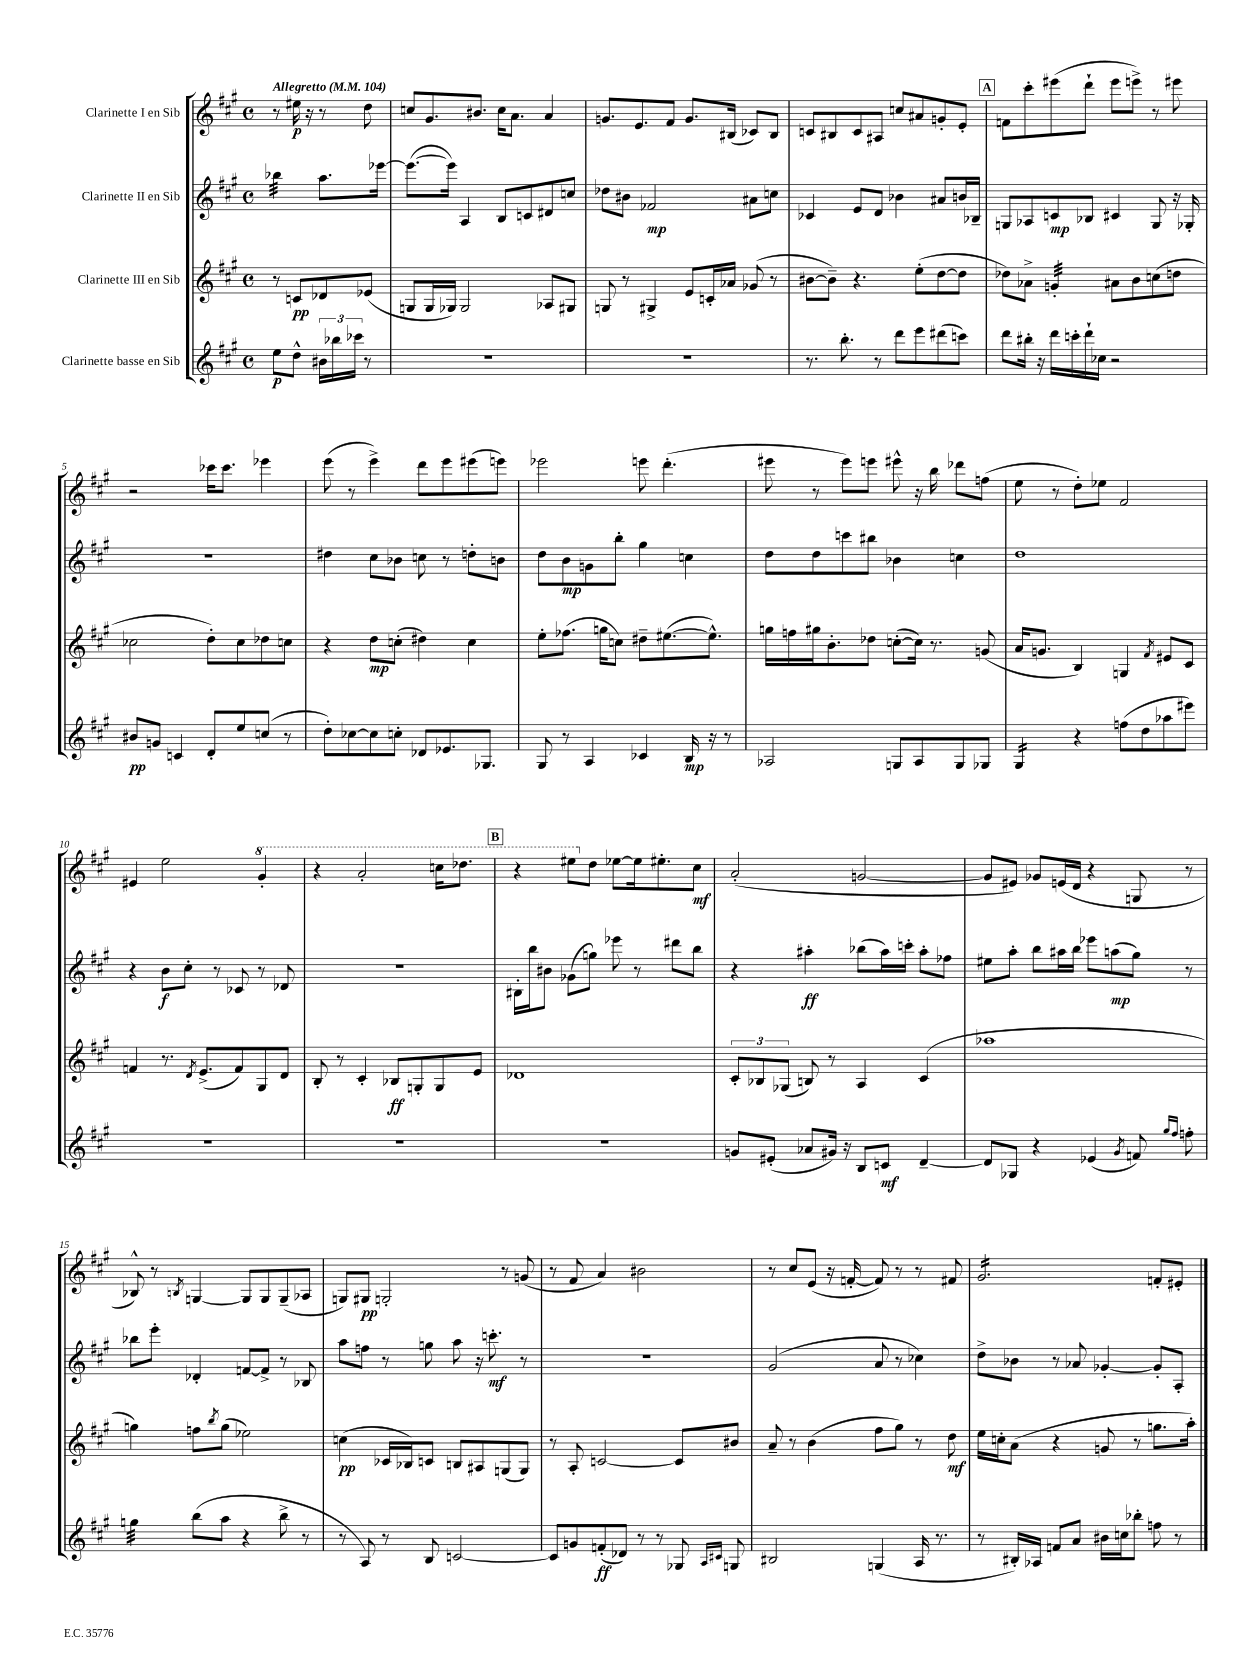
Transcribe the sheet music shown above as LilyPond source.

<<
\new StaffGroup <<
\new Staff = "s0" \with { instrumentName = "Clarinette I en Sib" } {
    \clef treble \key a \major \defaultTimeSignature \time 4/4 \partial 2 \tempo "Allegretto" 4 = 104
    r8 eis''16\p r16 r8 d''8 |
    c''8 gis'8. bis'8. c''16 a'8. a'4 |
    g'8. e'8. fis'8 g'8. bis16( ces'8) bis8 |
    c'8 bis8 c'8 ais8 c''8 ais'8 g'8-. e'8-. |
    \mark \markup { \box "A" } f'8 cis'''8-. eis'''8( d'''8-! eis'''8 e'''8->) r8 eis'''8 |
    r2 ces'''16 ces'''8. ees'''4 |
    e'''8( r8 e'''4->) d'''8 e'''8 eis'''8( e'''8) |
    ees'''2 e'''8 d'''4.-.( |
    eis'''8 r8 eis'''8) e'''8 eis'''8-^ r16 b''16 des'''8 f''8( |
    e''8 r8 d''8-.) ees''8 fis'2 |
    eis'4 e''2 \ottava #1 gis''4-. |
    r4 a''2-. c'''16 des'''8. |
    \mark \markup { \box "B" } r4 eis'''8 \ottava #0 d''8 ees''8~ ees''16 eis''8.-. cis''8\mf |
    a'2-.( g'2~ |
    g'8 eis'8) ges'8 e'16( d'16 r4 g8 r8 |
    bes8-^) r8 \acciaccatura { b8 } g4~ g8 g8 g8--( aes8 |
    g8) gis8\pp g2-. r8 g'8( |
    r8 fis'8 a'4) bis'2 |
    r8 cis''8 e'8( r16 f'16~-. f'8) r8 r8 fis'8 |
    gis'2.:16 f'8-. eis'8-. \bar "|." |
}
\new Staff = "s1" \with { instrumentName = "Clarinette II en Sib" } {
    \clef treble \key a \major \defaultTimeSignature \time 4/4 \partial 2
    bes''4:32 a''8. ees'''16~ |
    ees'''8.~( ees'''16) a4 b8 c'8 dis'8 c''8 |
    des''8 bis'8 fes'2\mp ais'8 c''8 |
    ces'4 e'8 d'8 bes'4 ais'8 b'16 bes16-- |
    \mark \markup { \box "A" } g8 aes8 c'8\mp bes8 cis'4 g8 r16 ges16-. |
    R1 |
    dis''4 cis''8 bes'8 c''8 r8 d''8-. b'8 |
    d''8 b'8\mp g'8 b''8-. gis''4 c''4 |
    d''8 d''8 c'''8 bis''8 bes'4 c''4 |
    d''1 |
    r4 b'8\f cis''8-. r8 ces'8 r8 des'8 |
    R1 |
    \mark \markup { \box "B" } bis16-. b''16 bis'8 ges'8( g''8) ees'''8 r8 dis'''8 b''8 |
    r4 ais''4-.\ff bes''8( ais''16) c'''16-. ais''8-. fes''8 |
    eis''8 a''8-. b''8 ais''16 b''16 ees'''8 a''8\mp( gis''8) r8 |
    bes''8 e'''8-. des'4-. f'8~ f'8-> r8 bes8 |
    a''8 f''8 r8 g''8 a''8 r16 c'''8.-.\mf r8 |
    R1 |
    gis'2( a'8 r8 ces''4) |
    d''8-> bes'8 r8 aes'8 ges'4~-. ges'8-. a8-. \bar "|." |
}
\new Staff = "s2" \with { instrumentName = "Clarinette III en Sib" } {
    \clef treble \key a \major \defaultTimeSignature \time 4/4 \partial 2
    r8 c'8\pp des'8 ees'8( |
    g8 g16 ges16) ges2 aes8 gis8 |
    g8 r8 gis4-> e'8 c'16-. aes'16 ges'8( r8 |
    bis'8~ bis'8--) r4. e''8-.( d''8~ d''8 |
    \mark \markup { \box "A" } des''8) aes'8-> g'4:32-. ais'8 b'8 c''8( d''8 |
    ces''2 d''8-.) ces''8 des''8 c''8 |
    r4 d''8\mp c''8-.( dis''4) c''4 |
    e''8-. fes''8.( g''16 c''8) dis''8-- eis''8.~( eis''8.-^) |
    g''16 f''16 gis''16 b'8.-. des''8 c''8~-.( c''16) r8. g'8( |
    a'16 g'8. b4) g4 \acciaccatura { fis'8 } eis'8 cis'8 |
    f'4 r8. \acciaccatura { d'8 } e'8.->( f'8) gis8 d'8 |
    b8-. r8 cis'4-. bes8\ff g8-. g8 e'8 |
    \mark \markup { \box "B" } des'1 |
    \tuplet 3/2 { cis'8-. bes8 ges8( } b8) r8 a4 cis'4( |
    aes''1 |
    g''4) f''8 \acciaccatura { b''8 } g''8( ees''2) |
    c''4\pp( ces'16 bes16) c'8 b8 ais8 g8( g8) |
    r8 a8-. c'2~ c'8 bis'8 |
    a'8-- r8 b'4( fis''8 gis''8) r8 d''8\mf |
    e''16 c''16-. a'8( r4 g'8 r8 g''8. a''16-.) \bar "|." |
}
\new Staff = "s3" \with { instrumentName = "Clarinette basse en Sib" } {
    \clef treble \key a \major \defaultTimeSignature \time 4/4 \partial 2
    e''8\p d''8-^ \tuplet 3/2 { bis'16 bes''16 ces'''16 } r8 |
    R1 |
    R1 |
    r8. b''8.-. r8 d'''8 e'''8 dis'''8( c'''8) |
    \mark \markup { \box "A" } d'''8 bis''16-. r16 d'''16 c'''16-. d'''16-! ces''16 r2 |
    bis'8\pp g'8 c'4 d'8-. e''8 c''8( r8 |
    d''8-.) ces''8~ ces''8 c''8-. des'8 ees'8. ges8. |
    gis8 r8 a4 ces'4 b16\mp r16 r8 |
    aes2 g8 aes8 g8 ges8 |
    gis4:16 r4 f''8( d''8 aes''8 eis'''8) |
    R1 |
    R1 |
    \mark \markup { \box "B" } R1 |
    g'8 eis'8-.( aes'8 gis'16) r16 b8 c'8\mf d'4~-- |
    d'8 ges8 r4 ees'4( \acciaccatura { gis'8 } f'8) \grace { gis''16 fis''16 } f''8-. |
    g''4:32 b''8( a''8 r4 b''8-> r8 |
    r8 a8) r8 b8 c'2~ |
    c'8 g'8 f'8-.\ff( des'8) r8 r8 ges8 \grace { a16 cis'16 } g8 |
    bis2 g4( a16 r8. |
    r8 bis16-.) aes16 f'8 a'8 bis'16 c''16 bes''8-. f''8 r8 \bar "|." |
}
>>
>>
